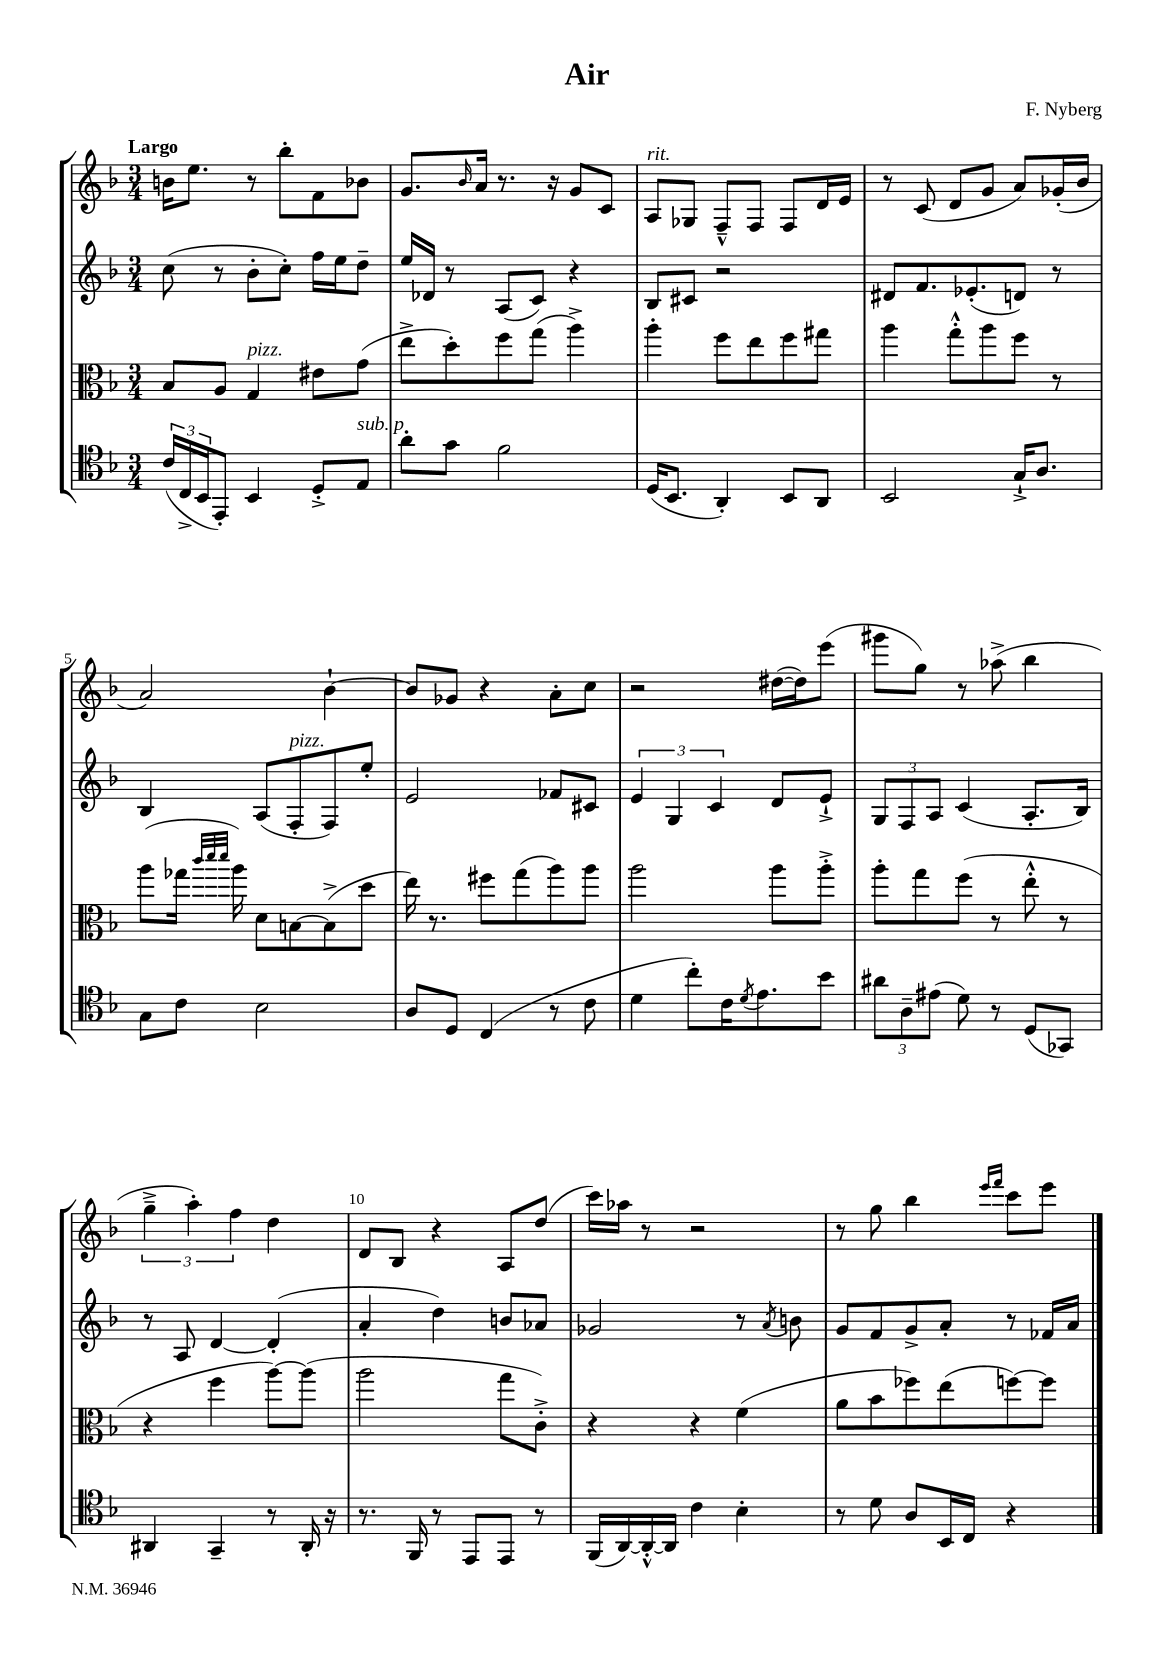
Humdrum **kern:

**kern	**kern	**kern	**kern
*part4	*part3	*part2	*part1
*staff4	*staff3	*staff2	*staff1
*clefC4	*clefC3	*clefG2	*clefG2
*k[b-]	*k[b-]	*k[b-]	*k[b-]
*M3/4	*M3/4	*M3/4	*M3/4
=1	=1	=1	=1
!	!	!	!LO:TX:a:B:t=Largo
(24c/LL	8B-/L	(8cc\	16bn\KL
24C^/	.	.	.
.	.	.	8.ee\J
24BB-/J	.	.	.
8EE'/J)	8A/J	8r	.
!	!LO:TX:a:i:t=pizz.	!	!
4BB-/	4G/	8b-'\L	8r
.	.	8cc'\J)	8bb-'\L
8D'^/L	8e#X\L	16ff\LL	8f\
.	.	16ee\J	.
!LO:TX:a:i:t=sub. p	!	!	!
8E/J	(8g\J	8dd~\J	8b-X\J
=2	=2	=2	=2
8a'\L	8ee^\L	16ee/LL	8.g/L
.	.	16d-X/JJ	.
8g\J	8dd'\)	8r	.
.	.	.	16qqb-/
.	.	.	16a/Jk
2f\	8ff\	(8A/L	8.r
.	(8gg\J	8c/J)	.
.	.	.	16r
.	4aa^\)	4r	8g/L
.	.	.	8c/J
=3	=3	=3	=3
!	!	!	!LO:TX:a:i:t=rit.
(16D/KL	4aa'\	8B-/L	8A/L
8.BB-/J	.	.	.
.	.	8c#X/J	8G-X/J
4AA'/)	8ff\L	2r	8F~^^/L
.	8ee\	.	8F/J
8BB-/L	8ff\	.	8F/L
8AA/J	8gg#X\J	.	16d/L
.	.	.	16e/JJ
=4	=4	=4	=4
2BB-/	4aa\	8d#X/L	8r
.	.	8.f/	(8c/
.	8gg'^^\L	.	8d/L
.	.	(8.e-X'/	.
.	8aa\	.	8g/J
16G`^/KL	8ff\J	8dn/J)	8a/L)
8.A/J	.	.	.
.	8r	8r	(16g-X'/L
.	.	.	16b-/JJ
!!LO:LB:g=z
=5	=5	=5	=5
8G\L	(8aa\L	4B-/	2a/)
8c\J	16gg-X\Jk	.	.
.	32qqccc/LLL	.	.
.	32qqddd/	.	.
.	32qqddd/JJJ	.	.
.	16aa\)	.	.
2B-\	8d\L	(8A/L	.
!	!	!LO:TX:a:i:t=pizz.	!
.	[8Bn\	8F'/	.
.	(8B^\]	8F/)	[4b-`\
.	8dd\J	8ee'/J	.
=6	=6	=6	=6
8A/L	16ee\)	2e/	8b-/L]
.	8.r	.	.
8D/J	.	.	8g-X/J
(4C/	8ff#X\L	.	4r
.	(8gg\	.	.
8r	8aa\)	8f-X/L	8a'\L
8c\	8aa\J	8c#X/J	8cc\J
=7	=7	=7	=7
4d\	2aa\	6e/	2r
.	.	6G/	.
8cc'\L)	.	.	.
.	.	6c/	.
16c\K	.	.	.
8qd/	.	.	.
8.e\	.	.	.
.	8aa\L	8d/L	([16dd#X\LL
.	.	.	16dd#\J])
8b-\J	8aa'^\J	8e`^/J	(8eee\J
=8	=8	=8	=8
12a#X\L	8aa'\L	12G/L	8ggg#X\L
12A~\	.	12F/	.
.	8gg\	.	8gg\J)
(12e#X\J	.	12A/J	.
8d\)	(8ff\J	(4c/	8r
8r	8r	.	(8aa-X^\
(8D/L	8ee'^^\	8.A'/L	4bb-\
8GG-X/J)	8r	.	.
.	.	16B-/Jk)	.
!!LO:LB:g=z
=9	=9	=9	=9
4AA#X/	4r	8r	6gg~^\
.	.	8A/	.
.	.	.	6aa'\)
4GG~/	4ff\	[4d/	.
.	.	.	6ff\
8r	[8aa\L)	(4d'/]	4dd\
16AA#'/	(8aa\J]	.	.
16r	.	.	.
=10	=10	=10	=10
8.r	2aa\	4a'/	8d/L
.	.	.	8B-/J
16FF/	.	.	.
8r	.	4dd\)	4r
8EE/L	.	.	.
8EE/J	8gg\L	8bn/L	8A/L
8r	8c'^\J)	8a-X/J	(8dd/J
=11	=11	=11	=11
(16FF/LL	4r	2g-X/	16ccc\LL)
[16AA/)	.	.	16aa-X\JJ
16AA'^^/_	.	.	8r
16AA/JJ]	.	.	.
4c\	4r	.	2r
4B-'\	(4f\	8r	.
.	.	8qa/	.
.	.	8bn\	.
=12	=12	=12	=12
8r	8a\L	8g/L	8r
8d\	8b-\	8f/	8gg\
8A/L	8ff-X\)	8g^/	4bb-\
16BB-/L	(8ee\	8a'/J	.
16C/JJ	.	.	.
.	.	.	16qqeee/LL
.	.	.	16qqfff/JJ
4r	[8ffn\)	8r	8ccc\L
.	8ff\J]	16f-X/LL	8eee\J
.	.	16a/JJ	.
==	==	==	==
*-	*-	*-	*-
